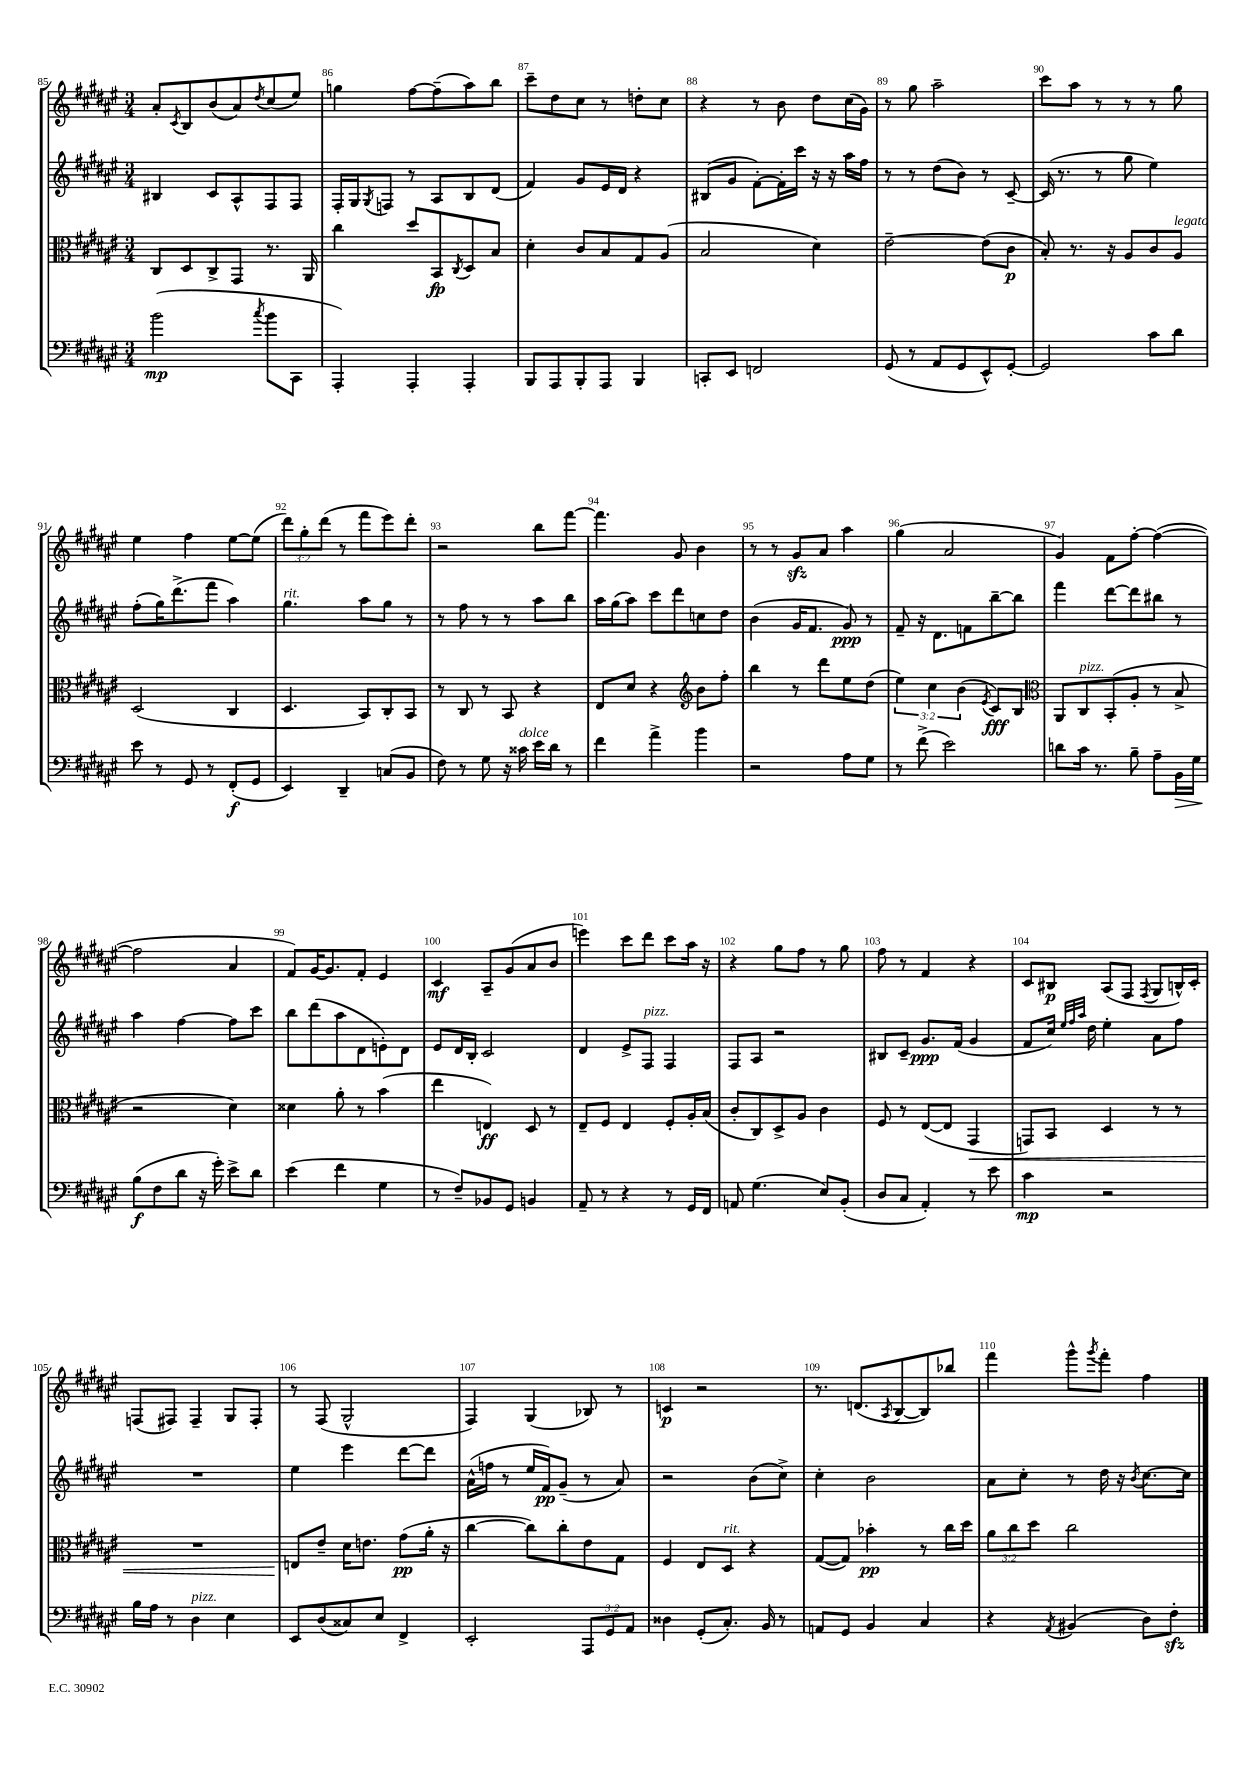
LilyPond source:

<<
\new StaffGroup <<
\new Staff = "s0" {
    \clef treble \key fis \major \numericTimeSignature \time 3/4 \override Staff.TupletNumber.text = #tuplet-number::calc-fraction-text
    ais'8-. \acciaccatura { cis'8 } b8 b'8( ais'8) \acciaccatura { dis''8 } cis''8( eis''8) |
    g''4 fis''8~ fis''8--( ais''8) b''8 |
    cis'''8-- dis''8 cis''8 r8 d''8-. cis''8 |
    r4 r8 b'8 dis''8 cis''16( gis'16) |
    r8 gis''8 ais''2-- |
    cis'''8 ais''8 r8 r8 r8 gis''8 |
    eis''4 fis''4 eis''8~ eis''8( |
    \tuplet 3/2 { dis'''8) gis''8-. dis'''8( } r8 fis'''8 eis'''8) dis'''8-. |
    r2 b''8 fis'''8~ |
    fis'''4. gis'8 b'4 |
    r8 r8 gis'8\sfz ais'8 ais''4 |
    gis''4( ais'2 |
    gis'4) fis'8 fis''8~-. fis''4~( |
    fis''2 ais'4 |
    fis'8) gis'16~ gis'8. fis'8-. eis'4 |
    cis'4\mf ais8-- gis'8( ais'8 b'8 |
    e'''4) cis'''8 dis'''8 cis'''8 ais''16 r16 |
    r4 gis''8 fis''8 r8 gis''8 |
    fis''8 r8 fis'4 r4 |
    cis'8 bis8\p ais8( fis8 \acciaccatura { fis8 } gis8 b16-^) cis'16-. |
    f8( fis8) fis4-- gis8 fis8-. |
    r8 fis8( gis2-^ |
    fis4) gis4( bes8) r8 |
    c'4\p r2 |
    r8. d'8.( \acciaccatura { ais8 } b8~ b8) bes''8 |
    fis'''4 gis'''8-^ \acciaccatura { gis'''8 } fis'''8-. fis''4 \bar "|." |
}
\new Staff = "s1" {
    \clef treble \key fis \major \numericTimeSignature \time 3/4
    bis4 cis'8 ais8-^ fis8 fis8 |
    fis16-. gis16 \acciaccatura { gis8 } f8 r8 ais8 b8 dis'8( |
    fis'4) gis'8 eis'16 dis'16 r4 |
    bis8( gis'8 fis'8~-.) fis'16-. cis'''16 r16 r16 ais''16 fis''16 |
    r8 r8 dis''8( b'8) r8 cis'8~-- |
    cis'16( r8. r8 gis''8 eis''4) |
    fis''8-.( gis''16) dis'''8.->( fis'''8 ais''4) |
    gis''4.^\markup { \italic "rit." } ais''8 gis''8 r8 |
    r8 fis''8 r8 r8 ais''8 b''8 |
    ais''16 gis''16( ais''8) cis'''8 dis'''8 c''8 dis''8 |
    b'4( gis'16 fis'8. gis'8\ppp) r8 |
    fis'8-- r16 dis'8. f'8 b''8~-- b''8 |
    fis'''4 dis'''8~ dis'''8 bis''8 r8 |
    ais''4 fis''4~ fis''8 cis'''8 |
    b''8 dis'''8( ais''8 dis'8 e'8-.) dis'8 |
    eis'8 dis'16 b16-. cis'2 |
    dis'4 eis'8-> fis8^\markup { \italic "pizz." } fis4 |
    fis8 ais8 r2 |
    bis8 cis'8-- gis'8.\ppp fis'16( gis'4 |
    fis'8 cis''16) \grace { eis''32 fis''32 ais''32 } dis''16 eis''4-. ais'8 fis''8 |
    R2. |
    eis''4 eis'''4 dis'''8~ dis'''8 |
    ais'16-^( f''16 r8 eis''16 fis'16\pp) gis'8--( r8 ais'8) |
    r2 b'8( cis''8->) |
    cis''4-. b'2 |
    ais'8 cis''8-. r8 dis''16 r16 \acciaccatura { b'8 } cis''8.~ cis''16 \bar "|." |
}
\new Staff = "s2" {
    \clef alto \key fis \major \numericTimeSignature \time 3/4 \override Staff.TupletNumber.text = #tuplet-number::calc-fraction-text
    cis8 dis8 cis8-> gis,8 r8. ais,16 |
    cis''4 dis''8 b,8\fp \acciaccatura { cis8 } dis8 b8 |
    dis'4-. cis'8 b8 gis8 ais8( |
    b2 dis'4) |
    eis'2~-- eis'8( cis'8\p |
    b8-.) r8. r16 ais8 cis'8 ais8^\markup { \italic "legato" } |
    dis2( cis4 |
    dis4. b,8) cis8-. b,8 |
    r8 cis8 r8 b,8 r4 |
    eis8 dis'8 r4 \clef treble b'8 fis''8-. |
    b''4 r8 dis'''8 eis''8 dis''8( |
    \tuplet 3/2 { eis''4) cis''4 b'4( } \acciaccatura { eis'8 } cis'8\fff) b8 |
    \clef alto ais,8 cis8^\markup { \italic "pizz." } b,8-.( ais8-. r8 b8-> |
    r2 dis'4) |
    disis'4 ais'8-. r8 b'4( |
    eis''4 e4\ff) dis8 r8 |
    eis8-- fis8 eis4 fis8-. ais16-. b16( |
    cis'8-. cis8) dis8-> ais8 cis'4 |
    fis8 r8 eis8~( eis8 gis,4\< |
    g,8) b,8 dis4 r8 r8 |
    R2. |
    e8\! eis'8-- dis'16 e'8. gis'8\pp( ais'16-. r16 |
    cis''4~ cis''8) cis''8-. eis'8 gis8 |
    fis4 eis8 dis8^\markup { \italic "rit." } r4 |
    gis8~( gis8) bes'4-.\pp r8 cis''16 dis''16 |
    \tuplet 3/2 { ais'8 cis''8 dis''8 } cis''2 \bar "|." |
}
\new Staff = "s3" {
    \clef bass \key fis \major \numericTimeSignature \time 3/4 \override Staff.TupletNumber.text = #tuplet-number::calc-fraction-text
    b'2\mp( \acciaccatura { cis''8 } b'8 cis,8 |
    ais,,4-.) ais,,4-. ais,,4-. |
    b,,8 ais,,8 b,,8-. ais,,8 b,,4 |
    c,8-. eis,8 f,2 |
    gis,8( r8 ais,8 gis,8 eis,8-^) gis,8~-. |
    gis,2 cis'8 dis'8 |
    eis'8 r8 gis,8 r8 fis,8-.\f( gis,8 |
    eis,4) dis,4-- c8( b,8 |
    fis8) r8 gis8 r16 cisis'16^\markup { \italic "dolce" } eis'16 dis'16 r8 |
    fis'4 ais'4-> b'4 |
    r2 ais8 gis8 |
    r8 fis'8->( eis'2) |
    d'8 cis'16 r8. b8-- ais8-- b,16\> gis16 |
    b8\f\!( fis8 dis'8 r16 gis'16-.) eis'8-> dis'8 |
    eis'4( fis'4 gis4 |
    r8 fis8--) bes,8 gis,8 b,4 |
    ais,8-- r8 r4 r8 gis,16 fis,16 |
    a,8 gis4.( eis8) b,8-.( |
    dis8 cis8 ais,4-.) r8 eis'8 |
    cis'4\mp r2 |
    b16 ais16 r8 dis4^\markup { \italic "pizz." } eis4 |
    eis,8 dis8( cisis8) eis8 fis,4-> |
    eis,2-. \tuplet 3/2 { ais,,8 gis,8 ais,8 } |
    disis4 gis,8-.( cis8.-.) b,16 r8 |
    a,8 gis,8 b,4 cis4 |
    r4 \acciaccatura { ais,8 } bis,4( dis8) fis8-.\sfz \bar "|." |
}
>>
>>
\layout { \context { \Score currentBarNumber = #85 \override BarNumber.break-visibility = ##(#f #t #t) barNumberVisibility = #all-bar-numbers-visible } }
